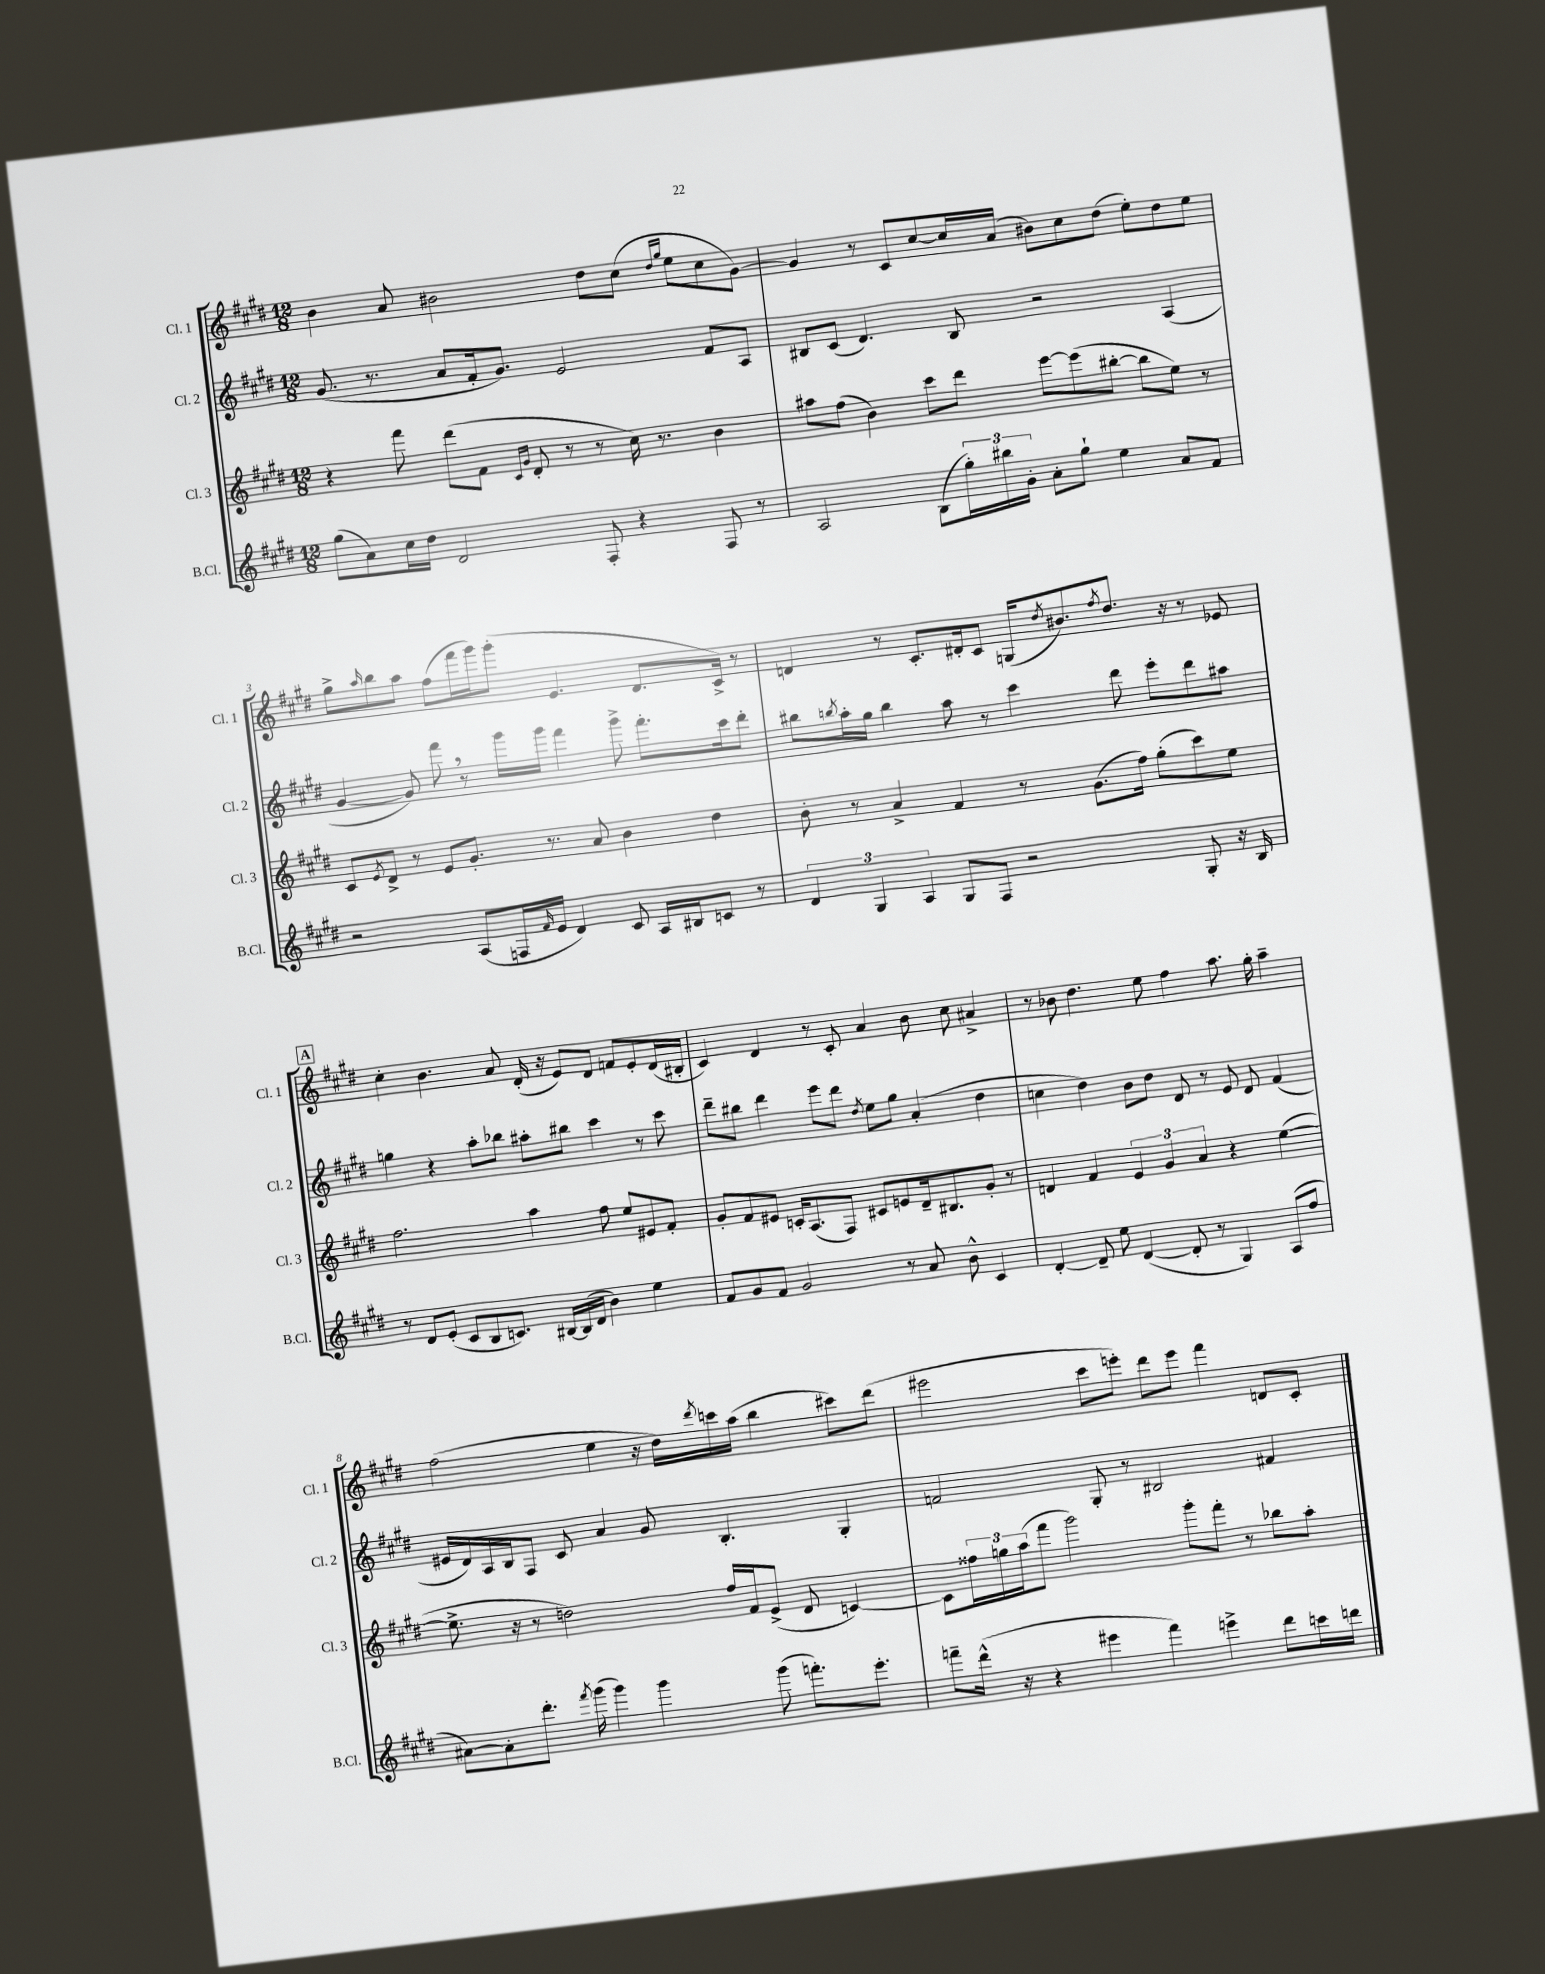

**kern	**kern	**kern	**kern
*part4	*part3	*part2	*part1
*staff4	*staff3	*staff2	*staff1
*I"B.Cl.	*I"Cl. 3	*I"Cl. 2	*I"Cl. 1
*I'B.Cl.	*I'Cl. 3	*I'Cl. 2	*I'Cl. 1
*clefG2	*clefG2	*clefG2	*clefG2
*k[f#c#g#d#]	*k[f#c#g#d#]	*k[f#c#g#d#]	*k[f#c#g#d#]
*M12/8	*M12/8	*M12/8	*M12/8
=1	=1	=1	=1
(8gg#\L	4r	(8.g#/	4b\
8a\)	.	.	.
.	.	8.r	.
16cc#\L	8fff#\	.	8a/
16dd#\JJ	.	.	.
2d#/	(8ddd#\L	8a/L	2b#X\
.	8f#\J	16f#'/k	.
.	.	8.g#/J)	.
.	16qqc#/LL	.	.
.	16qqg#/JJ	.	.
.	8d#'/	.	.
.	8r	2e/	.
8F#'/	8r	.	8dd#\L
4r	16cc#\)	.	(8cc#\J
.	8.r	.	.
.	.	.	16qqdd#/LL
.	.	.	16qqgg#/JJ
.	.	.	8ee\L
8F#/	4b\	8f#/L	8cc#\
8r	.	8A/J	[8g#\J)
=2	=2	=2	=2
2A/	8aa#X\L	8B#X/L	4g#/]
.	(8ff#\J	(8c#/J	.
.	4b\)	4.d#/)	8r
.	.	.	8c#/L
(8B\L	8ccc#\L	.	[8cc#/
24gg#'\L)	8ddd#\J	8B#/	16cc#/L]
24bb#X\	.	.	.
.	.	.	(16a/JJ
24g#'\JJ	.	.	.
8a'\L	[8eee\L	2r	8b#X\L)
8gg#`\J	(8eee\]	.	8cc#\
4ee\	[8bb#X'\J	.	(8dd#\J
.	8bb#\L]	.	8ee'\L)
8a/L	8ee\J)	(4A/	8dd#\
8f#/J	8r	.	8ee\J
!!LO:LB:g=z
=3	=3	=3	=3
2r	8c#/L	[4g#/	8gg#^\L
.	8qe/	.	16qqaa/
.	8d#^/J	.	8bb\
.	8r	8g#/])	8aa\J
.	8e/L	8fff#,\	(8ff#\L
(8A/L	8.g#'/J	8r	16fff#\L
.	.	.	16ggg#\J)
16Fn/L	.	16ggg#\LL	(8ggg#'\J
16qqf#/	.	.	.
16e/JJ	8.r	16ggg#\JJ	.
4d#/)	.	4fff#\	4.e/
.	8a/	.	.
8c#/	4b\	8ggg#^\	.
16A/LL	.	8.fff#'\L	8.d#/L
16B#X/J	.	.	.
8cn/J	4dd#\	.	.
.	.	16ccc#\k	16c#^/Jk)
8r	.	8ddd#'\J	8r
=4	=4	=4	=4
6d#/	8b'\	8bb#X\L	4dn/
.	.	8qbbn/	.
.	8r	16aa'\L	.
6G#/	.	.	.
.	.	16gg#\JJ	.
.	4a^/	4bb\	8r
6A/	.	.	.
.	.	.	8.c#'/L
8G#/L	4f#/	8aa\	.
.	.	.	16d#X'/k
8F#/J	.	8r	8c#/J
2r	8r	4ccc#\	(16Gn/KL
.	.	.	8qdd#/
.	.	.	8.b#X/)
.	(8.g#\L	.	.
.	.	.	8qff#/
.	.	8ddd#\	8.dd#/J
.	16ff#\Jk)	.	.
.	(8gg#'\L	8eee'\L	.
.	.	.	16r
8G#'/	8ccc#\)	8ddd#\	8r
16r	8ee\J	8aa#X\J	8e-X/
16B/	.	.	.
!!LO:LB:g=z
!!LO:REH:place=s1:t=A
=5	=5	=5	=5
8r	2.ff#\	4ggn\	4cc#'\
8d#/L	.	.	.
(8e'/J	.	4r	4.b\
8c#/L	.	.	.
8B/	.	8aa'\L	.
8.cn/J)	.	8bb-X\J	8a/
.	4aa\	8aa#X'\L	(16d#'/
[16B#X/LL	.	.	16r
(16B#/]	.	8bb#X\J	8e/L)
16d#/JJ	.	.	.
4b\)	8ff#\	4ccc#\	8d#/J
.	8ee/L	.	8fn/L
4ee\	8e#X/	8r	8e'/
.	8f#'/J	8ccc#\	(16d#/L
.	.	.	16B#X'/JJ
=6	=6	=6	=6
8f#/L	8g#'/L	8ddd#~\L	4c#/)
8g#/	8f#/	8bb#X\J	.
8f#/J	8e#X/J	4ddd#\	4d#/
2g#/	16cn'/KL	.	.
.	(8.A/	.	.
.	.	8eee\L	8r
.	8F#/J)	8ddd#\J	8c#'/
.	.	8qdd#/	.
.	8c#X/L	8ee\L	4a/
8r	8en/	8gg#\J	.
8a/	16d#~/k	(4a'/	8b\
.	8.B#X/	.	.
8b^^\	.	.	8cc#\
4c#/	8g#'/J	4dd#\	4a#X^/
.	8r	.	.
=7	=7	=7	=7
[4d#'/	4dn/	4ccn\	8r
.	.	.	8b-X\
8d#~/]	4f#/	4dd#\)	4.dd#\
8ee\	.	.	.
([4d#/	6e/	8b\L	.
.	.	8dd#\J	8ee\
.	6g#/	.	.
8d#'/]	.	8d#/	4ff#\
.	6a/	.	.
8r	.	8r	.
4G#/)	4r	8e/	8.aa\
.	.	8d#/	.
.	.	.	16gg#'\
(8A/L	([4ee\	(4f#/	4aa~\
8ff#/J	.	.	.
!!LO:LB:g=z
=8	=8	=8	=8
[8a#X\L)	8.ee^\]	16e#X/LL	(2ff#\
.	.	16d#/)	.
8a#'\]	.	16A/	.
.	16r	16B/J	.
8.ddd#'\J	8r	8F#/J	.
.	2ddn\)	8c#/	.
8qfff#/	.	.	.
(16ggg#\	.	.	.
4ggg#\)	.	4a/	4ee\
4ggg#\	.	8g#/	16r
.	.	.	16dd#\LL)
.	.	.	8qddd#/
.	16ff#/LL	4.B'/	16cccn\
.	16f#/J	.	(16aa\JJ
(8ggg#\	(8e^/J	.	4bb\
8.fffn'\L)	8d#/	.	.
.	[4cn/)	4G#'/	8ccc#X\L)
8.eee'\J	.	.	.
.	.	.	(8ddd#\J
=9	=9	=9	=9
8fffn~\L	8c\L]	2fn/	2eee#X\
(16ddd#^^\Jk	24ff##X\L	.	.
.	24ggn\	.	.
16r	.	.	.
.	(24aa\J	.	.
4r	8fff#\J	.	.
.	2ggg#\)	.	.
4eee#X\	.	8G#'/	8ccc#\L
.	.	8r	8eeen'\J)
4fff\)	.	2B#X/	8ddd#\L
.	8ggg#'\L	.	8eee\J
4eeen^\	8fff#'\J	.	4fff#\
.	8r	.	.
8ddd#\L	8bb-X\L	4f#X/	8dn/L
16cccn\L	8aa'\J	.	8c#'/J
16dddn\JJ	.	.	.
==	==	==	==
*-	*-	*-	*-
